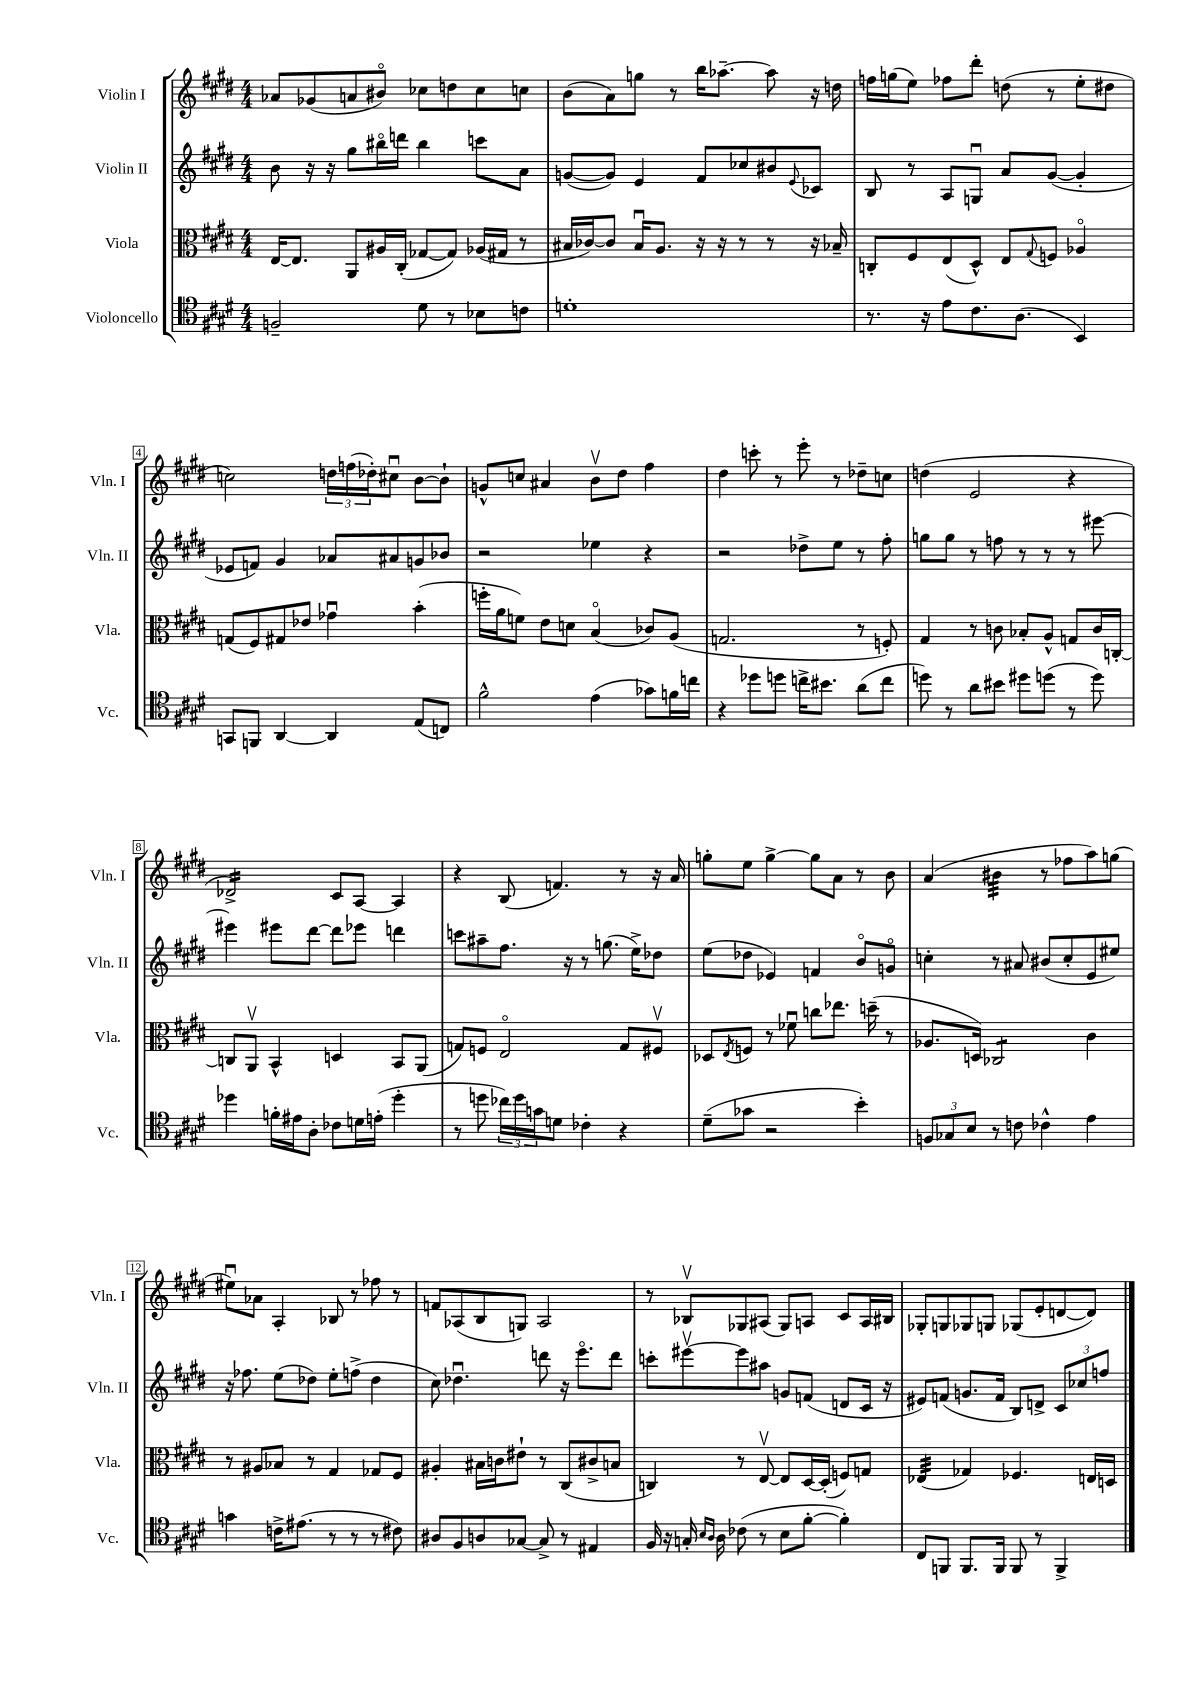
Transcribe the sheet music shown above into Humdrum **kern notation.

**kern	**kern	**kern	**kern
*staff4	*staff3	*staff2	*staff1
*clefC4	*clefC3	*clefG2	*clefG2
*k[f#c#g#d#]	*k[f#c#g#d#]	*k[f#c#g#d#]	*k[f#c#g#d#]
*M4/4	*M4/4	*M4/4	*M4/4
2F~	[16E	8b	8a-
.	8.E]	.	.
.	.	16r	(8g-
.	.	16r	.
.	8AA	8gg#	8a
.	16A#	16bb#o	8b#o)
.	(16C#'	16ddd	.
8d#	[8G-	4bb#	8cc-
8r	8G-])	.	8dd
8B-	(16A-	8ccc	8cc-
.	16G#	.	.
8c	8r	8a	8cc
=	=	=	=
1d'	16B#	([8g	(8b
.	[16c-)	.	.
.	8c-]	8g])	8a)
.	16B#u	4e	8gg
.	8.A	.	.
.	.	.	8r
.	16r	8f#	16bb
.	16r	.	[8.aa-~
.	8r	8cc-	.
.	8r	8b#	8aa-]
.	.	8qqe	.
.	16r	8c-	16r
.	16B-~	.	16dd
=	=	=	=
8.r	8C'	8B	16ff
.	.	.	(16gg
.	8F#	8r	8ee)
16r	.	.	.
8e	(8E	8A	8ff-
8.c#	8D#^^)	8Gu	8ddd#'
.	8E	8a	(8dd
(8.A	.	.	.
.	8qqG#	.	.
.	8F	([8g#	8r
4BB)	4A-o	4g#']	8ee'
.	.	.	8dd#
=	=	=	=
8GG	(8G	8e-	2cc)
8FF	8F#)	8f)	.
[4AA	8G#	4g#	.
.	8e-	.	.
4AA]	4g-u	8a-	24dd
.	.	.	(24ff
.	.	.	24dd-')
.	.	8a#	8cc#u
(8E	(4b'	8g	[8b
8C)	.	8b-	8b`]
=	=	=	=
2f#^^	16ff'	2r	8g^^
.	16a	.	.
.	8f)	.	8cc
.	8e	.	4a#
.	8d	.	.
(4e	(4Bo	4ee-	8bv
.	.	.	8dd#
8g-)	8c-)	4r	4ff#
16f	(8A	.	.
16cc	.	.	.
=	=	=	=
4r	2.G	2r	4dd#
8dd-	.	.	8ccc'
8dd	.	.	8r
16cc^	.	8dd-^	8eee'
8.b#	.	.	.
.	.	8ee	8r
(8a	8r	8r	8dd-~
8cc	8F')	8ff#'	8cc
=	=	=	=
8dd)	4G#	8gg	(4dd
8r	.	8gg	.
8a	8r	8r	2e
8b#	8c	8ff	.
8dd#	8B-'	8r	.
(8dd	8A^^	8r	.
8r	8G	8r	4r
8dd)	16c	[8eee#	.
.	[16C'	.	.
=	=	=	=
4dd-	8C]	4eee#]	2d-^)
.	8AAv	.	.
16f'	4BB^^	8eee#	.
16e#	.	.	.
8A'	.	[8ddd#	.
8c-	4D	8ddd#]	8c#
16d	.	8eee-	[8A
(16e'	.	.	.
4dd-'	8BB	4ddd	4A]
.	(8AA	.	.
=	=	=	=
8r	8G)	8ccc	4r
8dd	8F	8aa#~	.
24cc-)	2Eo	8.ff#	(8B
24dd	.	.	.
24g	.	.	.
8d	.	.	4.f)
.	.	16r	.
4c-'	.	8r	.
.	.	(8.gg	.
4r	8G	.	8r
.	.	16ee^)	.
.	8F#v	8dd-	16r
.	.	.	16a
=	=	=	=
(8d#~	8D-	(8ee	8gg'
.	8qE	.	.
8g-	8F	8dd-	8ee
2r	8r	4e-)	[4gg^
.	8f-u	.	.
.	8cc	4f	8gg]
.	8.ee-	.	8a
4b')	.	8bo	8r
.	(16dd~	.	.
.	8r	8go	8b
=	=	=	=
12F	8.A-	4cc'	(4a
12G-	.	.	.
12B	.	.	.
.	16D)	.	.
8r	2C-	8r	4b#
8c	.	8a#	.
4c-^^	.	(8b#	8r
.	.	8cc'	8ff-
4e	4c#	8e	8aa)
.	.	8ee#)	(8gg
=	=	=	=
4g	8r	16r	8ee#u)
.	.	8.ff-	.
.	8A#	.	8a-
16c^	8B-	(8ee	4A'
(8.e#	.	.	.
.	8r	8dd-)	.
8r	4G#	8ee'	8B-
8r	.	(8ff^	8r
8r	8G-	4dd-	8ff-
8c#)	8F#	.	8r
=	=	=	=
8A#	4A#'	8cc#)	8f
8F#	.	4.dd-u	(8A-
8A	16B#	.	8B
.	16c	.	.
[8G-	8e#`	.	8G)
8G-^]	8r	8ddd	2A-
8r	(8C#	16r	.
.	.	8.eeeo	.
4E#	8c#^	.	.
.	8B	8ddd	.
=	=	=	=
16F#	4C)	8ccc'	8r
16r	.	.	.
16G'	.	[8eee#v	8B-v
16qqB	.	.	.
16qqA	.	.	.
16A	.	.	.
(8c-	8r	8eee#]	8G-
8r	[8Ev	8aa#	(8A#
8B	8E]	8g	8G-)
[8f#'	[16D#	(8f	8A
.	(16D#']	.	.
4f#'])	8F)	8d	8c#
.	8G	16c#	16A
.	.	16r	16B#
=	=	=	=
8C#	(4E-	8e#)	8G-'
8FF	.	(8f	8G
8.FF	4G-)	8.g	8G-
.	.	.	8G
16FF	.	16f	.
8FF	4.F-	8B)	(8G-
8r	.	8d^	8e'
4FF^	.	12c#	[8d
.	.	12cc-	.
.	16E	.	8d])
.	.	12ff	.
.	16D	.	.
==	==	==	==
*-	*-	*-	*-
